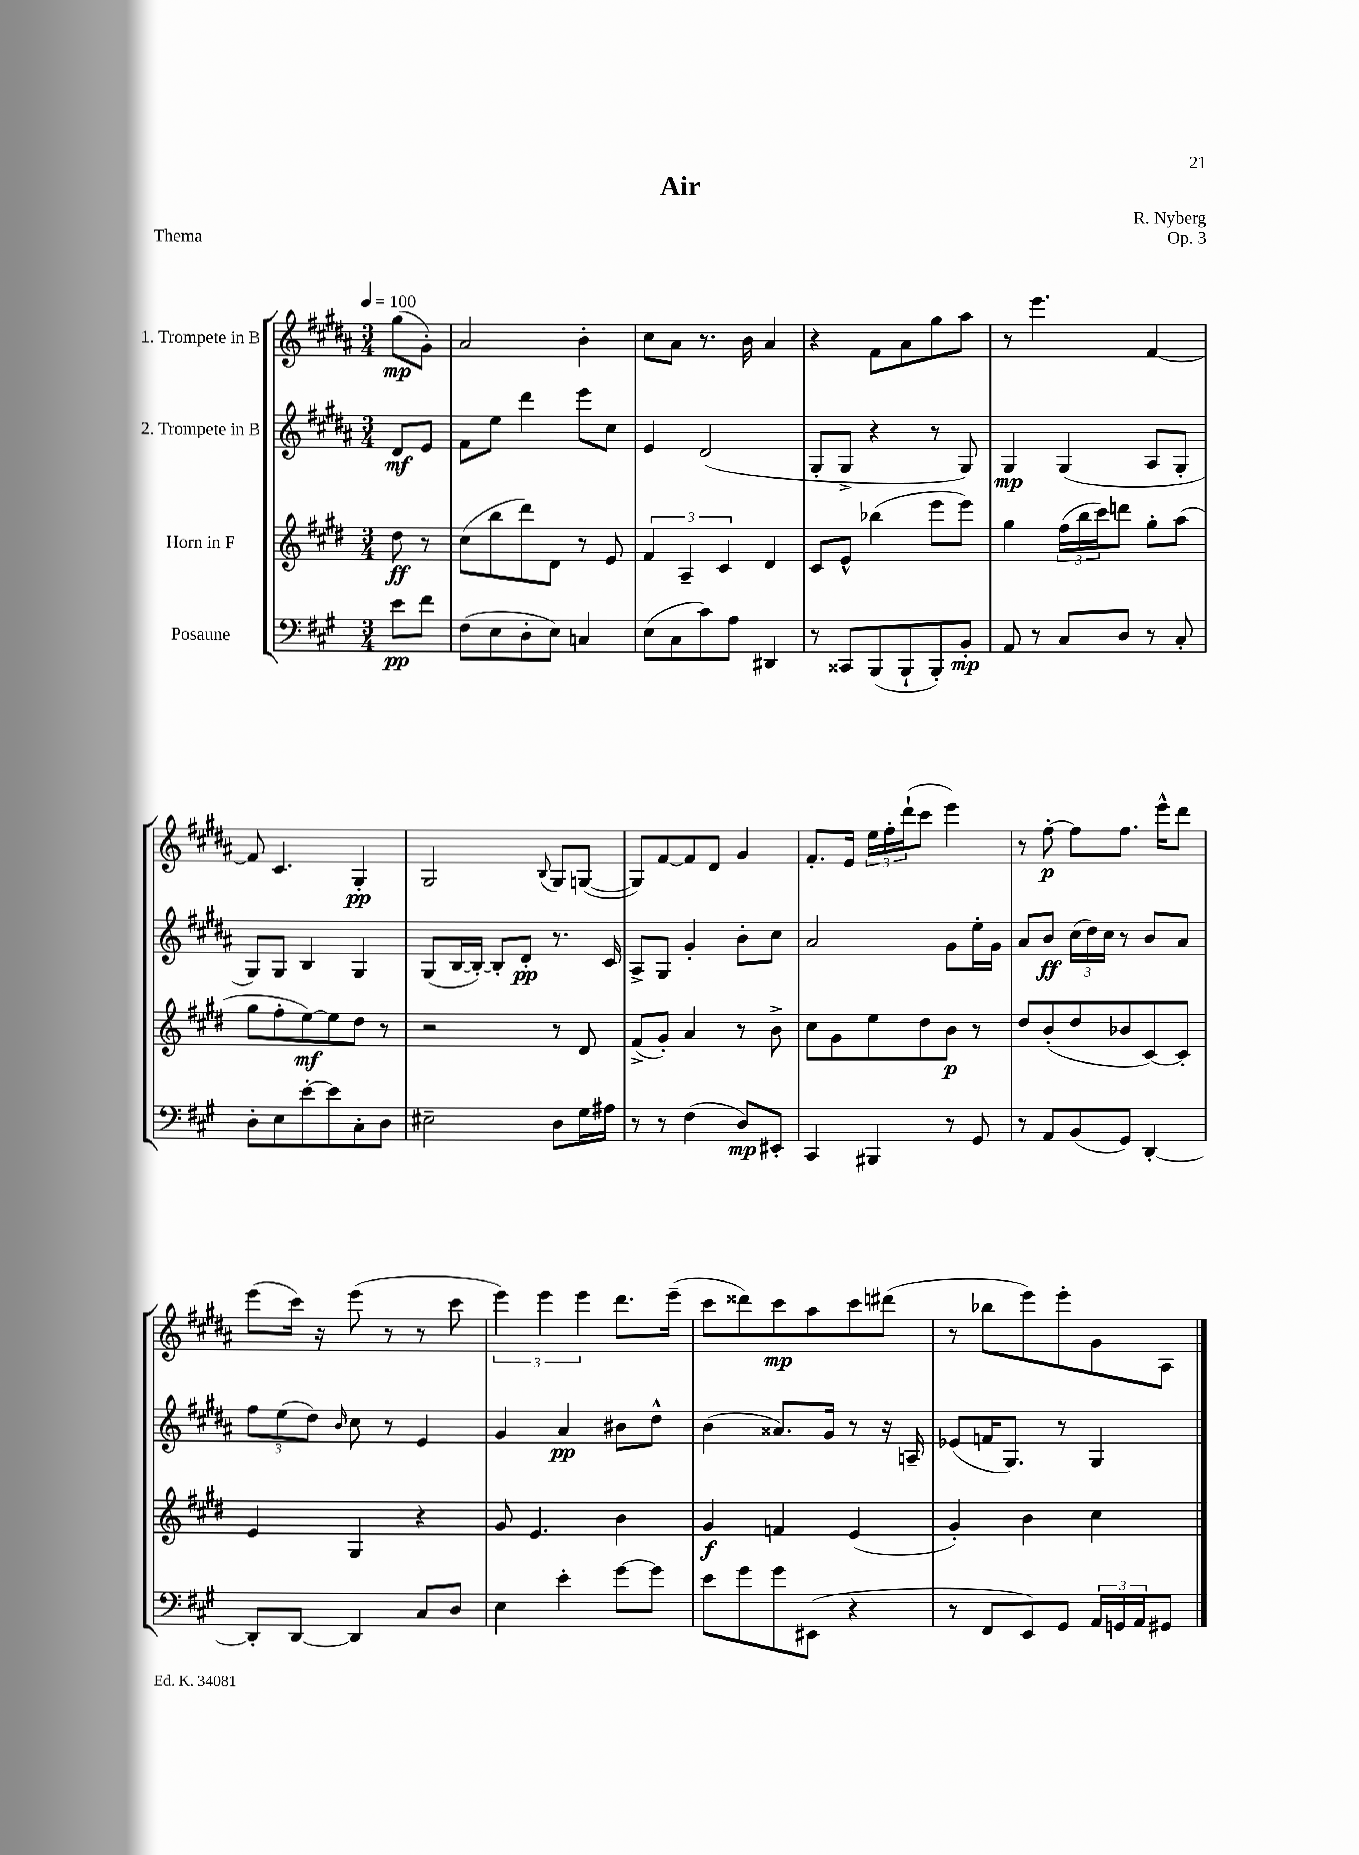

**kern	**dynam	**kern	**dynam	**kern	**dynam	**kern	**dynam
*part4	*part4	*part3	*part3	*part2	*part2	*part1	*part1
*staff4	*staff4	*staff3	*staff3	*staff2	*staff2	*staff1	*staff1
*I"Posaune	*	*I"Horn in F	*	*I"2. Trompete in B	*	*I"1. Trompete in B	*
*clefF4	*	*clefG2	*	*clefG2	*	*clefG2	*
*k[f#c#g#]	*	*k[f#c#g#d#]	*	*k[f#c#g#d#a#]	*	*k[f#c#g#d#a#]	*
*M3/4	*	*M3/4	*	*M3/4	*	*M3/4	*
*MM100	*	*MM100	*	*MM100	*	*MM100	*
=	=	=	=	=	=	=	=
8e\L	pp	8dd#\	ff	8d#/L	mf	(8gg#\L	mp
8f#\J	.	8r	.	8e/J	.	8g#'\J)	.
=1	=1	=1	=1	=1	=1	=1	=1
(8F#\L	.	(8cc#\L	.	8f#\L	.	2a#/	.
8E\	.	8bb\	.	8ee\J	.	.	.
8D'\	.	8ddd#\)	.	4ddd#\	.	.	.
8E\J)	.	8d#\J	.	.	.	.	.
4Cn/	.	8r	.	8eee\L	.	4b'\	.
.	.	8e/	.	8cc#\J	.	.	.
=2	=2	=2	=2	=2	=2	=2	=2
(8E\L	.	6f#/	.	4e/	.	8cc#\L	.
8C#\	.	.	.	.	.	8a#\J	.
.	.	6A~/	.	.	.	.	.
8c#\)	.	.	.	(2d#/	.	8.r	.
.	.	6c#/	.	.	.	.	.
8A\J	.	.	.	.	.	.	.
.	.	.	.	.	.	16b\	.
4DD#X/	.	4d#/	.	.	.	4a#/	.
=3	=3	=3	=3	=3	=3	=3	=3
8r	.	8c#/L	.	8G#'/L	.	4r	.
8CC##X/L	.	8e^^/J	.	8G#^/J	.	.	.
(8BBB/	.	(4bb-X\	.	4r	.	8f#\L	.
8BBB`/	.	.	.	.	.	8a#\	.
8BBB'/)	.	8eee\L	.	8r	.	8gg#\	.
8BB'/J	mp	8eee\J)	.	8G#/)	.	8aa#\J	.
=4	=4	=4	=4	=4	=4	=4	=4
8AA/	.	4gg#\	.	4G#/	mp	8r	.
8r	.	.	.	.	.	4.eee\	.
8C#/L	.	(24ff#\LL	.	(4G#/	.	.	.
.	.	24bb\	.	.	.	.	.
.	.	24ccc#\J)	.	.	.	.	.
8D/J	.	8dddn\J	.	.	.	.	.
8r	.	8gg#'\L	.	8A#/L	.	[4f#/	.
8C#'/	.	(8aa\J	.	8G#'/J	.	.	.
!!LO:LB:g=z
=5	=5	=5	=5	=5	=5	=5	=5
8D'\L	.	8gg#\L	.	8G#/L)	.	8f#/]	.
8E\	.	8ff#'\	.	8G#/J	.	4.c#/	.
[8e'\	.	[8ee\)	mf	4B/	.	.	.
8e\]	.	8ee\]	.	.	.	.	.
8C#'\	.	8dd#\J	.	4G#/	.	4G#'/	pp
8D\J	.	8r	.	.	.	.	.
=6	=6	=6	=6	=6	=6	=6	=6
2E#X~\	.	2r	.	(8G#/L	.	2G#/	.
.	.	.	.	[16B/L	.	.	.
.	.	.	.	16B'/JJ_)	.	.	.
.	.	.	.	8B'/L]	.	.	.
.	.	.	.	8d#'/J	pp	.	.
.	.	.	.	.	.	8qqB/	.
8D\L	.	8r	.	8.r	.	8G#/L	.
16G#\L	.	8d#/	.	.	.	([8Gn/J	.
16A#X\JJ	.	.	.	16c#/	.	.	.
=7	=7	=7	=7	=7	=7	=7	=7
8r	.	(8f#^/L	.	8A#^/L	.	8G/L])	.
8r	.	8g#'/J)	.	8G#/J	.	[8f#/	.
(4F#\	.	4a/	.	4g#'/	.	8f#/]	.
.	.	.	.	.	.	8d#/J	.
8D/L)	mp	8r	.	8b'\L	.	4g#/	.
8EE#X'/J	.	8b^\	.	8cc#\J	.	.	.
=8	=8	=8	=8	=8	=8	=8	=8
4CC#/	.	8cc#\L	.	2a#/	.	8.f#'/L	.
.	.	8g#\	.	.	.	.	.
.	.	.	.	.	.	16e/Jk	.
4BBB#X/	.	8ee\	.	.	.	24ee\LL	.
.	.	.	.	.	.	24ff#'\	.
.	.	.	.	.	.	(24ddd#`\J	.
.	.	8dd#\	.	.	.	8ccc#\J	.
8r	.	8b\J	p	8g#\L	.	4eee\)	.
8GG#/	.	8r	.	16ee'\L	.	.	.
.	.	.	.	16g#\JJ	.	.	.
=9	=9	=9	=9	=9	=9	=9	=9
8r	.	8dd#/L	.	8a#/L	.	8r	.
8AA/L	.	(8b'/	.	8b/J	ff	[8ff#'\	p
(8BB/	.	8dd#/	.	(24cc#\LL	.	8ff#\L]	.
.	.	.	.	24dd#\)	.	.	.
.	.	.	.	24cc#\JJ	.	.	.
8GG#/J)	.	8b-X/	.	8r	.	8.ff#\J	.
[4DD'/	.	[8c#/)	.	8b/L	.	.	.
.	.	.	.	.	.	16eee^^\KL	.
.	.	8c#'/J]	.	8a#/J	.	8ddd#\J	.
!!LO:LB:g=z
=10	=10	=10	=10	=10	=10	=10	=10
8DD'/L]	.	4e/	.	12ff#\L	.	(8eee\L	.
.	.	.	.	(12ee\	.	.	.
[8DD/J	.	.	.	.	.	16ccc#\Jk)	.
.	.	.	.	12dd#\J)	.	.	.
.	.	.	.	.	.	16r	.
.	.	.	.	16qqb/	.	.	.
4DD/]	.	4G#/	.	8cc#\	.	(8eee\	.
.	.	.	.	8r	.	8r	.
8C#/L	.	4r	.	4e/	.	8r	.
8D/J	.	.	.	.	.	8ccc#\	.
=11	=11	=11	=11	=11	=11	=11	=11
4E\	.	8g#/	.	4g#/	.	6eee\)	.
.	.	4.e/	.	.	.	.	.
.	.	.	.	.	.	6eee\	.
4e'\	.	.	.	4a#/	pp	.	.
.	.	.	.	.	.	6eee\	.
[8g#\L	.	4b\	.	8b#X\L	.	8.ddd#\L	.
8g#\J]	.	.	.	8dd#^^\J	.	.	.
.	.	.	.	.	.	(16eee~\Jk	.
=12	=12	=12	=12	=12	=12	=12	=12
8e\L	.	4g#/	f	(4b\	.	8ccc#\L	.
8g#\	.	.	.	.	.	8ddd##X\)	.
8g#\	.	4fn/	.	8.a##X/L)	.	8ccc#\	mp
(8EE#X\J	.	.	.	.	.	8aa#\	.
.	.	.	.	16g#/Jk	.	.	.
4r	.	(4e/	.	8r	.	8ccc#\	.
.	.	.	.	16r	.	(8ddd#X\J	.
.	.	.	.	16An~/	.	.	.
=13	=13	=13	=13	=13	=13	=13	=13
8r	.	4g#'/)	.	(8e-X/L	.	8r	.
8FF#/L	.	.	.	16fn/K	.	8bb-X\L	.
.	.	.	.	8.G#/J)	.	.	.
8EE/)	.	4b\	.	.	.	8eee\)	.
8GG#/J	.	.	.	8r	.	8eee'\	.
24AA/LL	.	4cc#\	.	4G#/	.	8g#\	.
24GGn/	.	.	.	.	.	.	.
24AA/J	.	.	.	.	.	.	.
8GG#X/J	.	.	.	.	.	8A#\J	.
==	==	==	==	==	==	==	==
*-	*-	*-	*-	*-	*-	*-	*-
